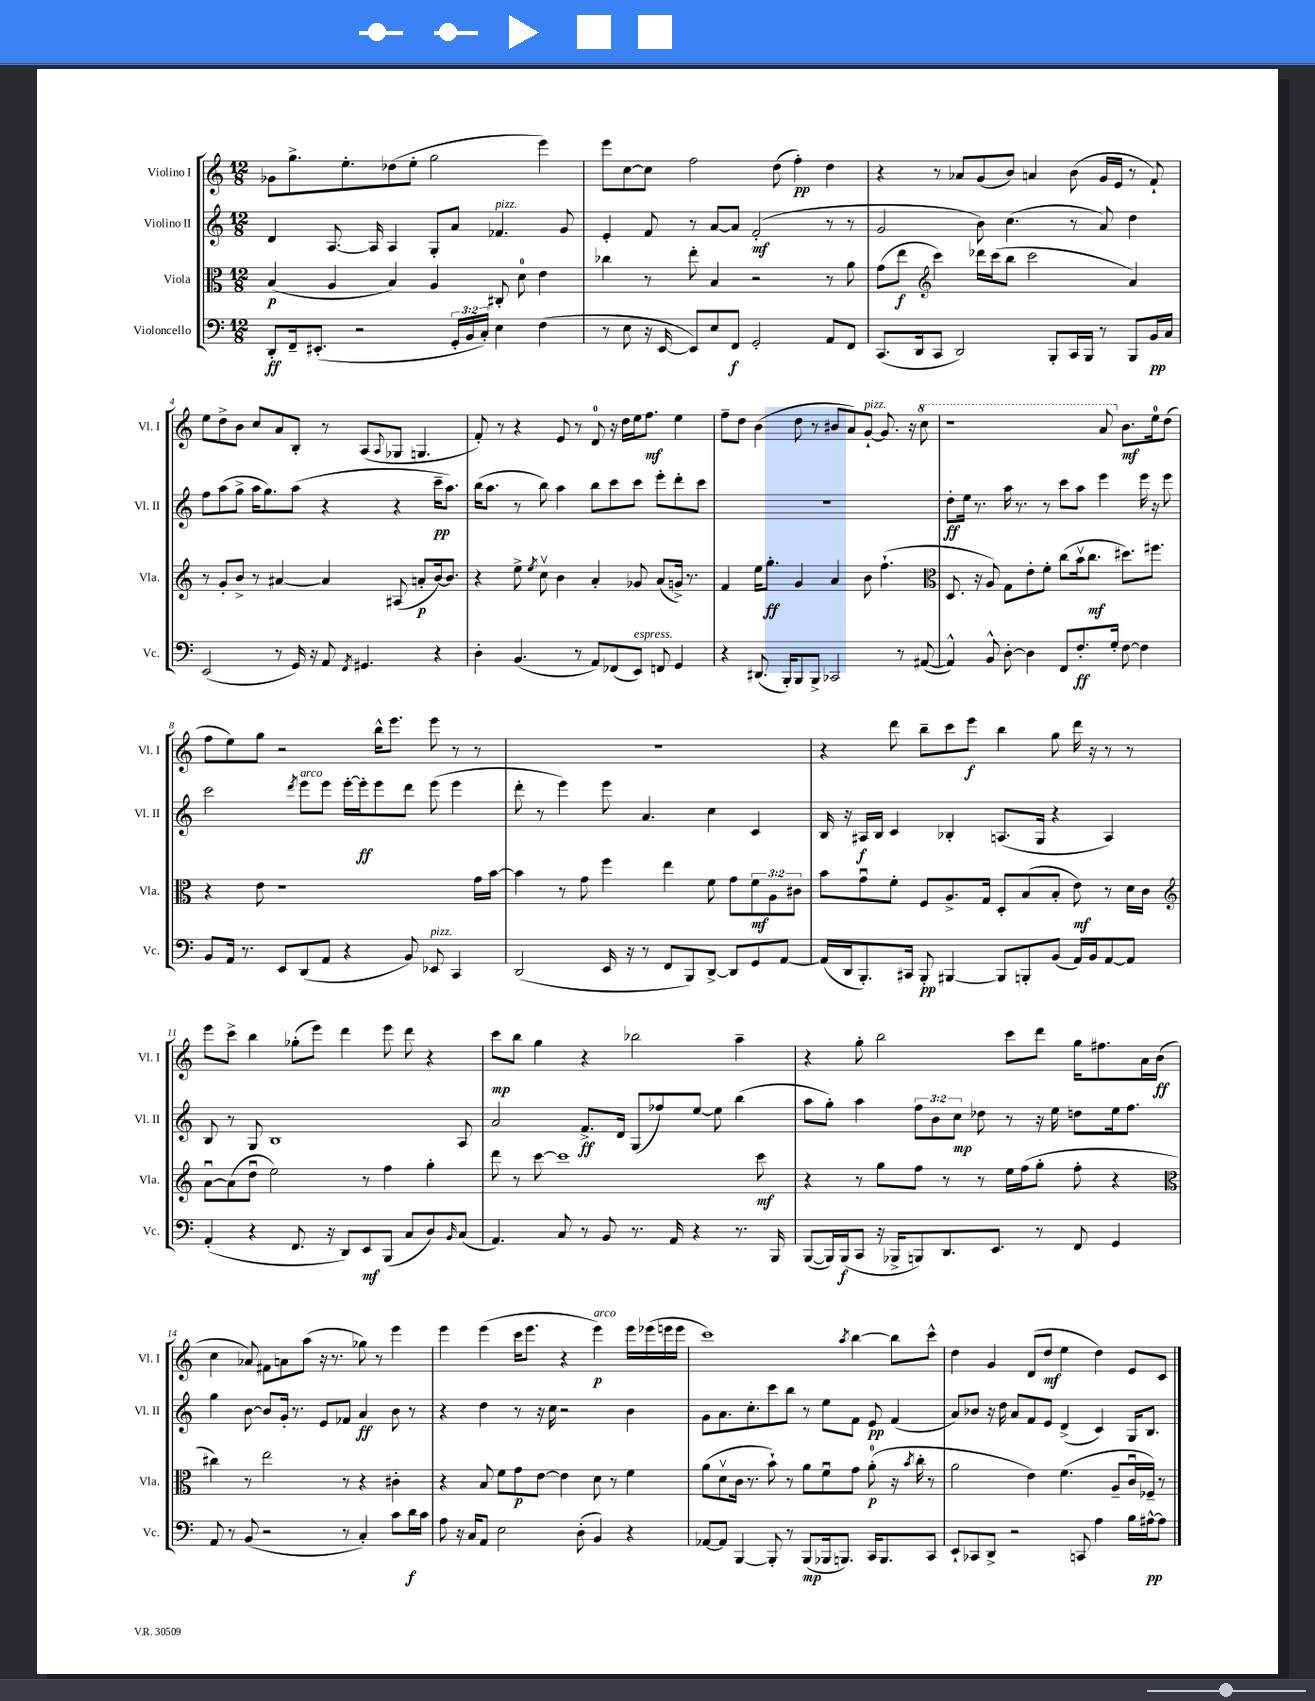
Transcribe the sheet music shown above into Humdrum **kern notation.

**kern	**kern	**kern	**kern
*staff4	*staff3	*staff2	*staff1
*clefF4	*clefC3	*clefG2	*clefG2
*k[]	*k[]	*k[]	*k[]
*M12/8	*M12/8	*M12/8	*M12/8
8DD'	(4B	4d	8g-
16FF~	.	.	8.gg^
(8.EE#'	.	.	.
.	4A	[8.A	.
.	.	.	8.ee'
2r	.	.	.
.	.	16A]	.
.	4B)	4A	(8dd-
.	.	.	8ee'
.	4A	8G'	2gg
24GG'	.	8a	.
24BB	.	.	.
24C')	.	.	.
4E	8C#'	4.f-	.
.	8d	.	.
(4F	4e	.	4eee)
.	.	8g	.
=	=	=	=
8r	4cc-	4e'	8eee
8E	.	.	[8cc
16r	8r	8f	8cc]
[16EE	.	.	.
8EE])	8ee'	8r	2ff
8E	4B	[8a	.
8FF	.	8a]	.
2GG'	2r	(2f'	.
.	.	.	(8dd
.	.	.	4ff')
8AA	8r	8r	4dd
8FF	8a	8r	.
=	=	=	=
(8.CC	(8g	2g	4r
.	8ee	.	.
16DD	.	.	.
*	*clefG2	*	*
8CC	4ccc)	.	8r
2DD)	.	.	8a-
.	16ddd-	8b)	(8g
.	(16ccc	.	.
.	8bb	(4.cc	8b)
.	2ccc	.	4a
8BBB'	.	.	.
16CC	.	8r	(8b
16BBB	.	.	.
8r	.	8a)	16g
.	.	.	16e
8BBB	4a)	4dd	8r
16BB	.	.	8f`)
16C	.	.	.
=	=	=	=
(2EE	8r	8ff	8ee
.	8g'	(8aa	8dd^
.	8b^	8gg^	8b
.	8r	16aa	8cc
.	.	8.gg)	.
8r	[4a#	.	8a
16GG)	.	(8aa	8B'
16r	.	.	.
8AA	4a#]	4r	8r
8qFF	.	.	.
4.GG#	.	.	(8A
.	.	.	8qqA
.	(8A#	4r	8G-
.	8a'	.	4.G
4r	[16b)	16ccc~	.
.	8.b]	8.aa)	.
=	=	=	=
4D'	4r	(16bb	8f')
.	.	8.aa	.
.	.	.	8r
(4.BB	8ee^	8r	4r
.	8qee	.	.
.	8ccv	8bb)	.
.	4b	4aa	8e
8r	.	.	8r
8AA)	4a'	8bb	8d
(8FF-	.	8ccc	16r
.	.	.	16dd
8EE)	8g-	8ccc	16ee
.	.	.	8.ff
8FF	(8a	8eee'	.
4GG	16g^)	8ddd'	4ee
.	8.r	.	.
.	.	8ccc	.
=	=	=	=
4r	4f	1.r	8ff~
.	.	.	8dd
(8.DD#	16ee	.	(4b
.	8.gg'	.	.
16BBB')	.	.	.
8BBB	4g	.	8dd
8BBB^	.	.	8r
2CC-	4a	.	8b#
.	.	.	8a)
.	8b	.	[8g`
.	(4.ff`	.	8.g]
8r	.	.	.
.	.	.	16r
([8AA#	.	.	8ccc
=	=	=	=
*	*clefC3	*	*
4AA#^^])	8.D	8dd'	1r
.	.	16ee	.
.	16r	8.r	.
8BB^^	8A)	.	.
[8D'	8G	16aa	.
.	.	8.r	.
4D]	8e'	.	.
.	8f'	8r	.
8FF	(8cc	8ccc	.
8.F'	16bv	8aa	.
.	8.cc	.	.
.	.	4eee	8aa
16G'	.	.	.
[8F	8.dd#)	.	8.b
4F]	.	16eee	.
.	8.ff#	16r	16ee
.	.	8eee	(8dd
=	=	=	=
8BB	4r	2ccc	8ff
16AA	.	.	8ee)
8.r	.	.	.
.	8e	.	8gg
8EE	1r	.	2r
.	.	8qddd	.
(8DD	.	8eee	.
8AA	.	8eee	.
4r	.	[16eee'	.
.	.	16eee']	.
.	.	8eee	16bb^^
.	.	.	8.eee
8BB)	.	8ddd	.
8EE-	.	(8eee	8eee
4CC	.	4eee	8r
.	16g	.	8r
.	[16b	.	.
=	=	=	=
(2DD	4b]	8ddd'	1.r
.	.	8r	.
.	8r	4eee)	.
.	8g	.	.
16EE	4ff	8eee	.
16r	.	.	.
8r	.	4.a	.
8FF	4ee	.	.
8BBB)	.	.	.
[8DD^	8f	4cc	.
8DD]	8g	.	.
8GG	12f	4c	.
.	12A	.	.
[8AA	.	.	.
.	12c#	.	.
=	=	=	=
(16AA]	8b	16B	4r
16DD	.	16r	.
8.BBB')	8gu	16A#	.
.	.	16B	.
.	8f'	4c	8ddd
16CC#	.	.	.
8BBB'	8F	.	8bb~
[4BBB#	8.A^	4B-'	8ccc
.	.	.	8eee
.	16G	.	.
8BBB#]	8D'	(8.A	4bb
8BBB'	(8B	.	.
.	.	16G	.
(8BB	8B'	4r	8gg
16AA)	8e)	.	16ddd
16BB	.	.	16r
[8AA	8r	4A)	8r
8AA]	16d	.	8r
.	16c	.	.
=	=	=	=
*	*clefG2	*	*
(4AA'	[8au	8B	8eee
.	(8a]	8r	8ccc^
4r	8ddu	8G	4bb
.	2ee)	1B	.
8.FF	.	.	(8gg-'
.	.	.	8eee)
16r	.	.	.
8DD)	.	.	4ddd
8EE	8r	.	.
(8BBB	4ff	.	8eee
8C	.	.	8ddd
8D)	4gg'	.	4r
16qqBB	.	.	.
(8C	.	8A	.
=	=	=	=
4.AA)	8ddd	2a	8ccc
.	8r	.	8bb
.	[8ccc	.	4gg
8C	1ccc]	.	.
8r	.	8.f^	4r
8BB	.	.	.
.	.	16d	.
8.r	.	(8G	2bb-
.	.	8ff-)	.
16AA	.	.	.
4r	.	[8ee	.
.	.	8ee]	.
8.r	.	(4bb	4aa~
.	8ccc	.	.
16BBB	.	.	.
=	=	=	=
([8BBB	4r	8aa	4r
16BBB])	.	8gg')	.
(16BBB	.	.	.
8CC	8r	4aa	8gg'
16r	8gg	.	2bb
16BBB-^	.	.	.
8BBB)	8ff	12ff	.
.	.	12b	.
8.DD	8r	.	.
.	.	12cc	.
.	8r	8dd-	.
8.EE	.	.	.
.	16ee	8r	8ccc
.	(16ff	.	.
8r	8gg'	16r	8ddd
.	.	16ee	.
8FF	8ff'	8dd	16gg
.	.	.	8.ff#
4GG	4r	16ee	.
.	.	8.ff	.
.	.	.	16a
.	.	.	(16b
=	=	=	=
*	*clefC3	*	*
8AA	4cc#)	4gg	4cc
8r	.	.	.
(8BB	8r	[8b	8a-)
2r	2ee	8b]	8f#
.	.	16g'	8a
.	.	8.r	.
.	.	.	(8aa
.	.	8e	16r
.	.	.	8.r
8r	8r	8f-	.
4C')	4r	4a	8gg-)
.	.	.	8r
8c	4c#'	8b	4eee
16d	.	8r	.
16c	.	.	.
=	=	=	=
8A	4r	4r	4eee
16r	.	.	.
16C	.	.	.
8AA	8B	4dd	(4eee
2E	8f	.	.
.	8g	8r	16ccc
.	.	.	8.eee
.	[8e	16r	.
.	.	16cc	.
.	4e]	2r	4r
(8D'	.	.	.
4BB)	8d	.	4eee)
.	8r	.	.
4r	4f	4b	16eee
.	.	.	(16eee-
.	.	.	16eee
.	.	.	16eee
=	=	=	=
[8AA-	(8a	8g	1ccc)
8AA-]	8dv	8.a	.
[4BBB	16c	.	.
.	8.r	8.cc'	.
8BBB']	8b`)	8ccc	.
8r	8r	8bb	.
(8BBB	8a	8r	.
16BBB-	8fu	8ee	.
8.BBB)	.	.	.
.	.	.	8qaa
.	8g	8f	[4bb
16CC	(8a'	8e	.
8.BBB	.	.	.
.	16r	(4f	8bb]
.	8qb	.	.
.	16cc'	.	.
8CC	8r	.	8ccc^^
=	=	=	=
8EE`	2a	8a)	4dd
8CC-	.	8b-	.
8DD^	.	16r	4g
.	.	16dd	.
2r	.	8a	.
.	4e)	8f	(8d
.	.	8e	8dd
.	(4.f	(4d^	4ee
8CC	.	.	.
4A	.	4c)	4dd)
.	8A~	.	.
16B	16cu	16G	8e
[16A#^^	16F-~)	8.B	.
8A#]	8r	.	8c
==	==	==	==
*-	*-	*-	*-
